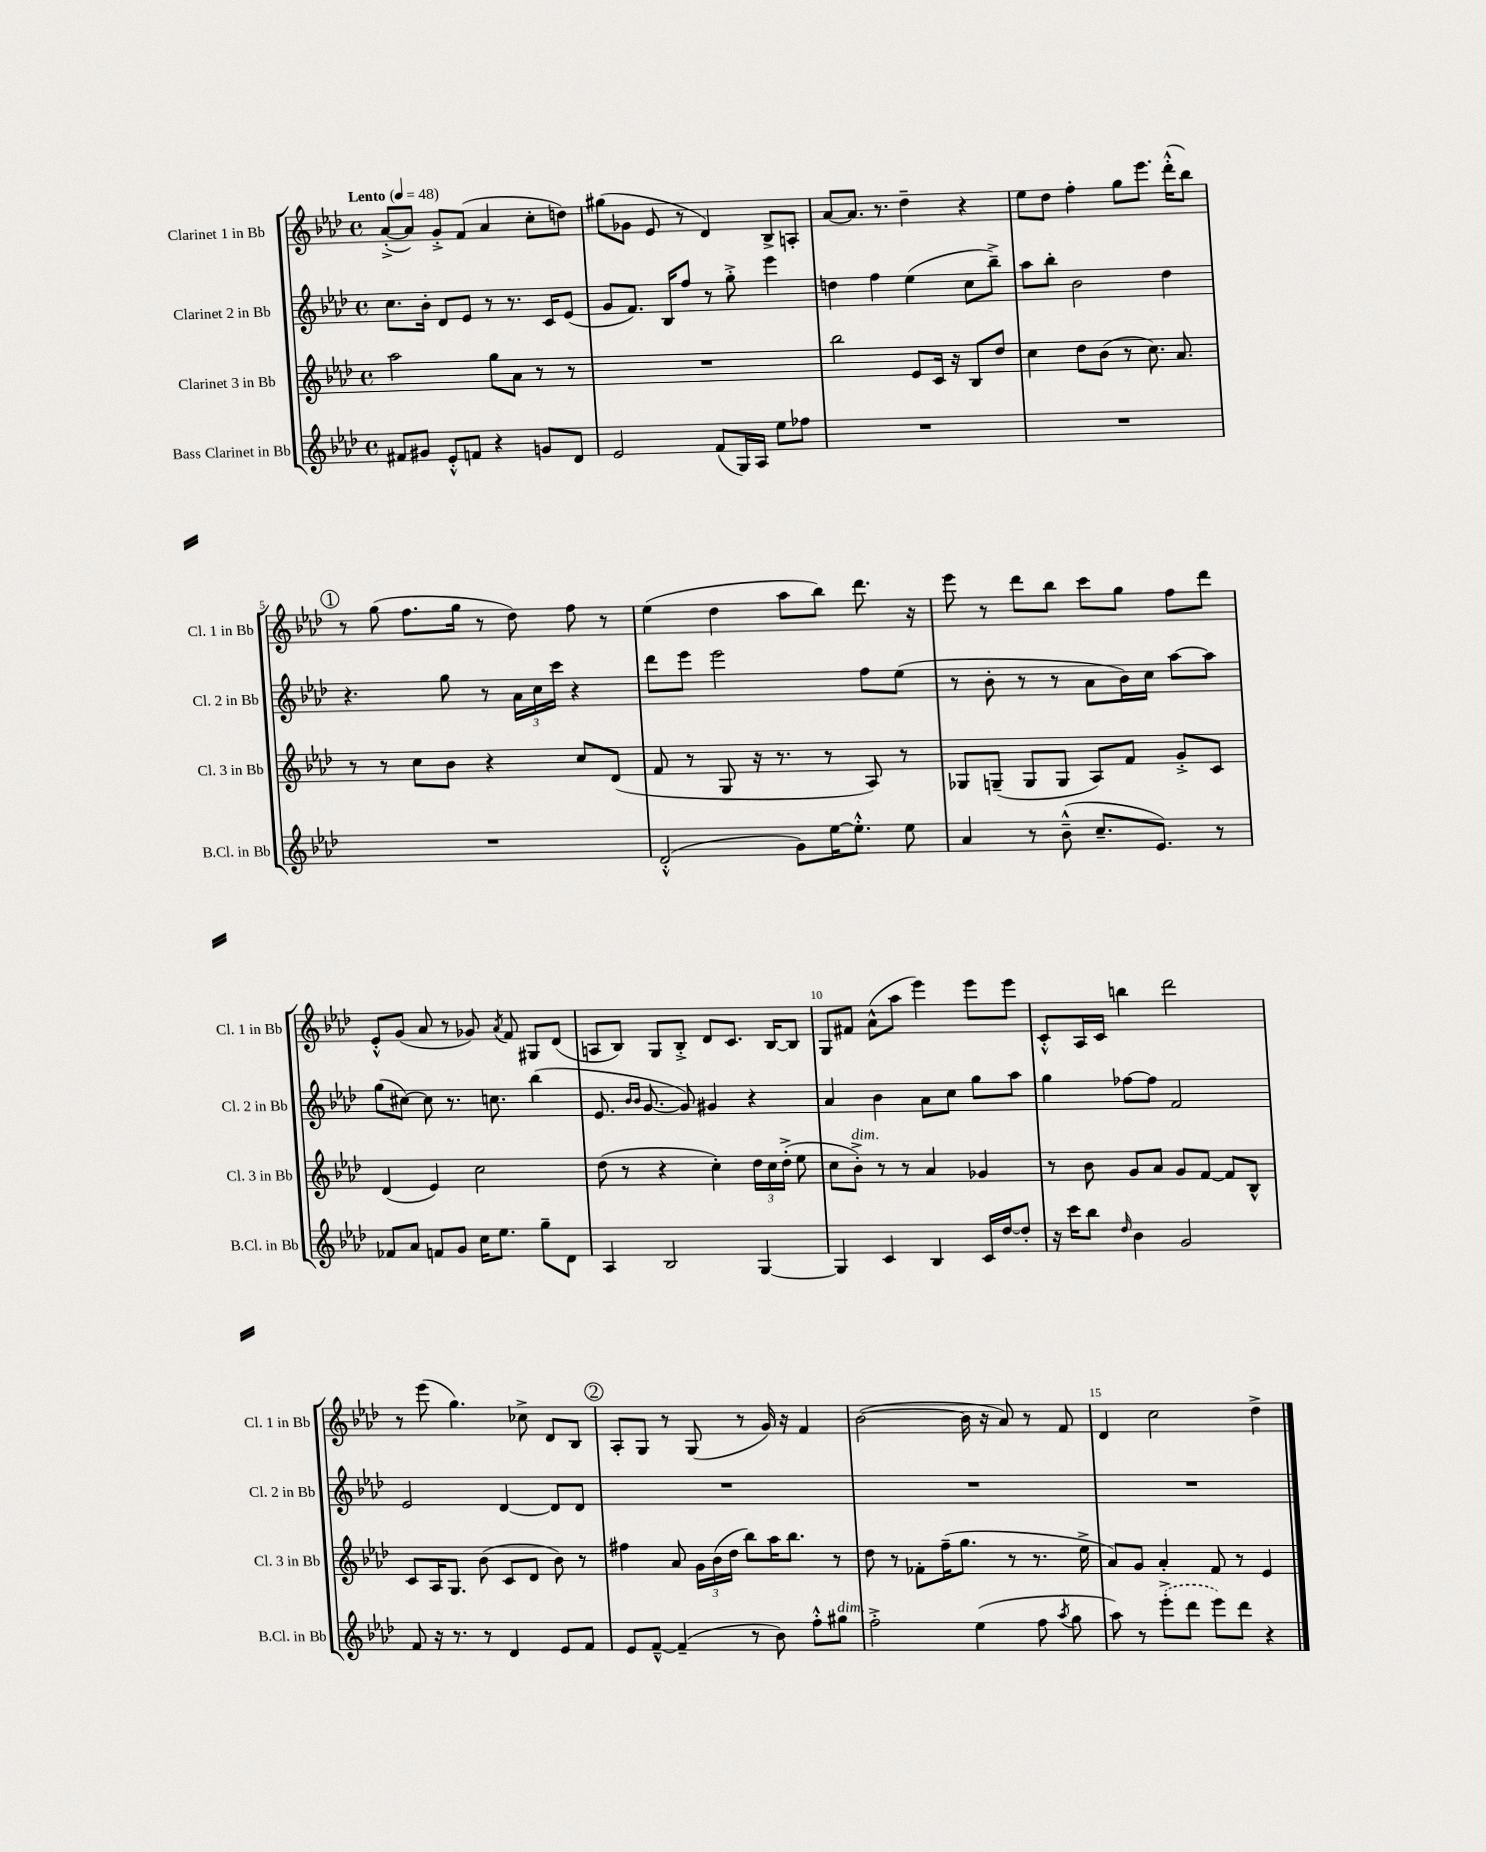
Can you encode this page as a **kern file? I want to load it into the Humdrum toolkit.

**kern	**kern	**kern	**kern
*part4	*part3	*part2	*part1
*staff4	*staff3	*staff2	*staff1
*I"Bass Clarinet in Bb	*I"Clarinet 3 in Bb	*I"Clarinet 2 in Bb	*I"Clarinet 1 in Bb
*I'B.Cl. in Bb	*I'Cl. 3 in Bb	*I'Cl. 2 in Bb	*I'Cl. 1 in Bb
*clefG2	*clefG2	*clefG2	*clefG2
*k[b-e-a-d-]	*k[b-e-a-d-]	*k[b-e-a-d-]	*k[b-e-a-d-]
*M4/4	*M4/4	*M4/4	*M4/4
*met(c)	*met(c)	*met(c)	*met(c)
*MM48	*MM48	*MM48	*MM48
=1	=1	=1	=1
!	!	!	!LO:TX:a:B:t=Lento
8f#X/L	2aa-\	8.cc\L	([8a-'^/L
8g#X/J	.	.	8a-/J])
.	.	16b-'\Jk	.
8e-'^^/L	.	8d-/L	8g'^/L
8fn/J	.	8e-/J	(8f/J
4r	8gg\L	8r	4a-/
.	8a-\J	8.r	.
8gn/L	8r	.	8cc'\L
.	.	16c/KL	.
8d-/J	8r	(8e-/J	8ddn\J)
=2	=2	=2	=2
2e-/	1r	8g/L	(8gg#X\L
.	.	8.f/J)	8g-X\J
.	.	.	8e-/
.	.	16B-/KL	.
.	.	8ff/J	8r
(8f/L	.	8r	4d-/)
16G/L)	.	8gg'^\	.
16A-/JJ	.	.	.
8ee-\L	.	4eee-\	8B-^/L
8ff-X\J	.	.	8An'/J
=3	=3	=3	=3
1r	2bb-\	4ddn\	[8a-/L
.	.	.	8.a-/J]
.	.	4ff\	.
.	.	.	8.r
.	8e-/L	(4ee-\	4dd-~\
.	16c/Jk	.	.
.	16r	.	.
.	8B-/L	8cc\L	4r
.	8dd-/J	8bb-~^\J)	.
=4	=4	=4	=4
1r	4cc\	8aa-\L	8ee-\L
.	.	8bb-'\J	8dd-\J
.	8dd-\L	2b-\	4ff'\
.	(8b-\J	.	.
.	8r	.	8gg\L
.	8.cc\)	.	8.eee-\J
.	.	4dd-\	.
.	8.a-/	.	(16ddd-'^^\KL
.	.	.	8bb-\J)
!!LO:LB:g=z
!!LO:REH:place=s1:t=1
=5	=5	=5	=5
1r	8r	4.r	8r
.	8r	.	(8gg\
.	8cc\L	.	8.ff\L
.	8b-\J	8gg\	.
.	.	.	16gg\Jk
.	4r	8r	8r
.	.	24a-\LL	8dd-\)
.	.	24cc\	.
.	.	24ccc\JJ	.
.	8cc/L	4r	8ff\
.	(8d-/J	.	8r
=6	=6	=6	=6
(2d-'^^/	8f/	8ddd-\L	(4ee-\
.	8r	8eee-\J	.
.	8G/	2eee-\	4dd-\
.	16r	.	.
.	8.r	.	.
8g\L)	.	.	8aa-\L
[16ee-\K	8r	.	8bb-\J)
8.ee-'^^\J]	.	.	.
.	8A-/)	8ff\L	8.ddd-\
8ee-\	8r	(8ee-\J	.
.	.	.	16r
=7	=7	=7	=7
4a-/	8G-X/L	8r	8eee-\
.	(8Gn~/J	8b-'\	8r
8r	8G/L	8r	8ddd-\L
(8b-~^^\	8G/J	8r	8bb-\J
8.cc~/L	8A-/L)	8a-\L	8ccc\L
.	8f/J	16b-\L)	8gg\J
8.e-/J)	.	16cc\JJ	.
.	8g'^/L	[8aa-\L	8ff\L
8r	8c/J	8aa-\J]	8ddd-\J
!!LO:LB:g=z
=8	=8	=8	=8
8f-X/L	(4d-/	(8gg\L	8e-'^^/L
8a-/J	.	[8cc#X\J)	(8g/J
8fn/L	4e-/)	8cc#\]	8a-/
8g/J	.	8.r	8r
16cc\KL	2cc\	.	8g-X/)
8.ee-\J	.	8.ccn\	.
.	.	.	8qa-/
.	.	.	8f/
8gg~\L	.	(4bb-\	8G#X/L
8d-\J	.	.	(8d-/J
=9	=9	=9	=9
4A-/	(8dd-\	8.e-/	8An/L
.	8r	.	8B-/J)
.	.	16qqb-/LL	.
.	.	16qqb-/JJ	.
.	.	[8.g/	.
2B-/	4r	.	8G/L
.	.	8g/])	8B-'^/J
.	4cc'\)	4g#X/	8d-/L
.	.	.	8.c/J
[4G/	24dd-\LL	4r	.
.	24cc\	.	.
.	.	.	[16B-/KL
.	(24dd-'^\JJ	.	.
.	8ee-\	.	8B-/J]
=10	=10	=10	=10
4G/]	8cc\L	4a-/	8G/L
!	!LO:TX:a:i:t=dim.	!	!
.	8b-'^\J)	.	8f#X/J
4c/	8r	4b-\	(8a-^^\L
.	8r	.	8aa-\J
4B-/	4a-/	8a-\L	4eee-\)
.	.	8cc\J	.
16c/LL	4g-X/	8gg\L	8eee-\L
[16dd-/J	.	.	.
8dd-'/J]	.	8aa-\J	8eee-\J
=11	=11	=11	=11
16r	8r	4gg\	8c'^^/L
16ccc\KL	.	.	.
8bb-\J	8b-\	.	16A-/L
.	.	.	16c/JJ
16qqdd-/	.	.	.
4b-\	8g/L	[8ff-X\L	4bbn\
.	8a-/J	8ff-\J]	.
2g/	8g/L	2f/	2ddd-\
.	[8f/J	.	.
.	8f/L]	.	.
.	8B-^^/J	.	.
!!LO:LB:g=z
=12	=12	=12	=12
8f/	8c/L	2e-/	8r
16r	16A-/K	.	(8eee-\
8.r	8.G/J	.	.
.	.	.	4.gg\)
8r	(8b-\	.	.
4d-/	8c/L	[4d-/	.
.	8d-/J	.	8cc-X^\
8e-/L	8b-\)	8d-/L]	8d-/L
8f/J	8r	8d-/J	8B-/J
!!LO:REH:place=s1:t=2
=13	=13	=13	=13
8e-/L	4ff#X\	1r	8A-'/L
[8f~^^/J	.	.	8G/J
(4f~/]	8a-/	.	8r
.	24g\LL	.	(8G/
.	(24b-\	.	.
.	24dd-\JJ	.	.
8r	8bb-\L)	.	8r
8b-\)	16aa-\K	.	16g/)
.	8.bb-\J	.	16r
8ff'^^\L	.	.	4f/
!LO:TX:a:i:t=dim.	!	!	!
8gg#X\J	8r	.	.
=14	=14	=14	=14
2ff'^\	8dd-\	1r	([2b-\
.	8r	.	.
.	8f-X'\L	.	.
.	(16ff~\K	.	.
.	8.gg\J	.	.
(4ee-\	.	.	16b-\]
.	.	.	16r
.	8r	.	8a-/)
8ff\	8.r	.	8r
8qaa-/	.	.	.
8gg\	.	.	8f/
.	16ee-^\	.	.
=15	=15	=15	=15
8aa-\)	8a-/L)	1r	4d-/
8r	8g/J	.	.
(8eee-'^\L	4a-'/	.	2cc\
8ddd-\J	.	.	.
8eee-\L)	8f/	.	.
8ddd-\J	8r	.	.
4r	4e-/	.	4dd-^\
==	==	==	==
*-	*-	*-	*-
